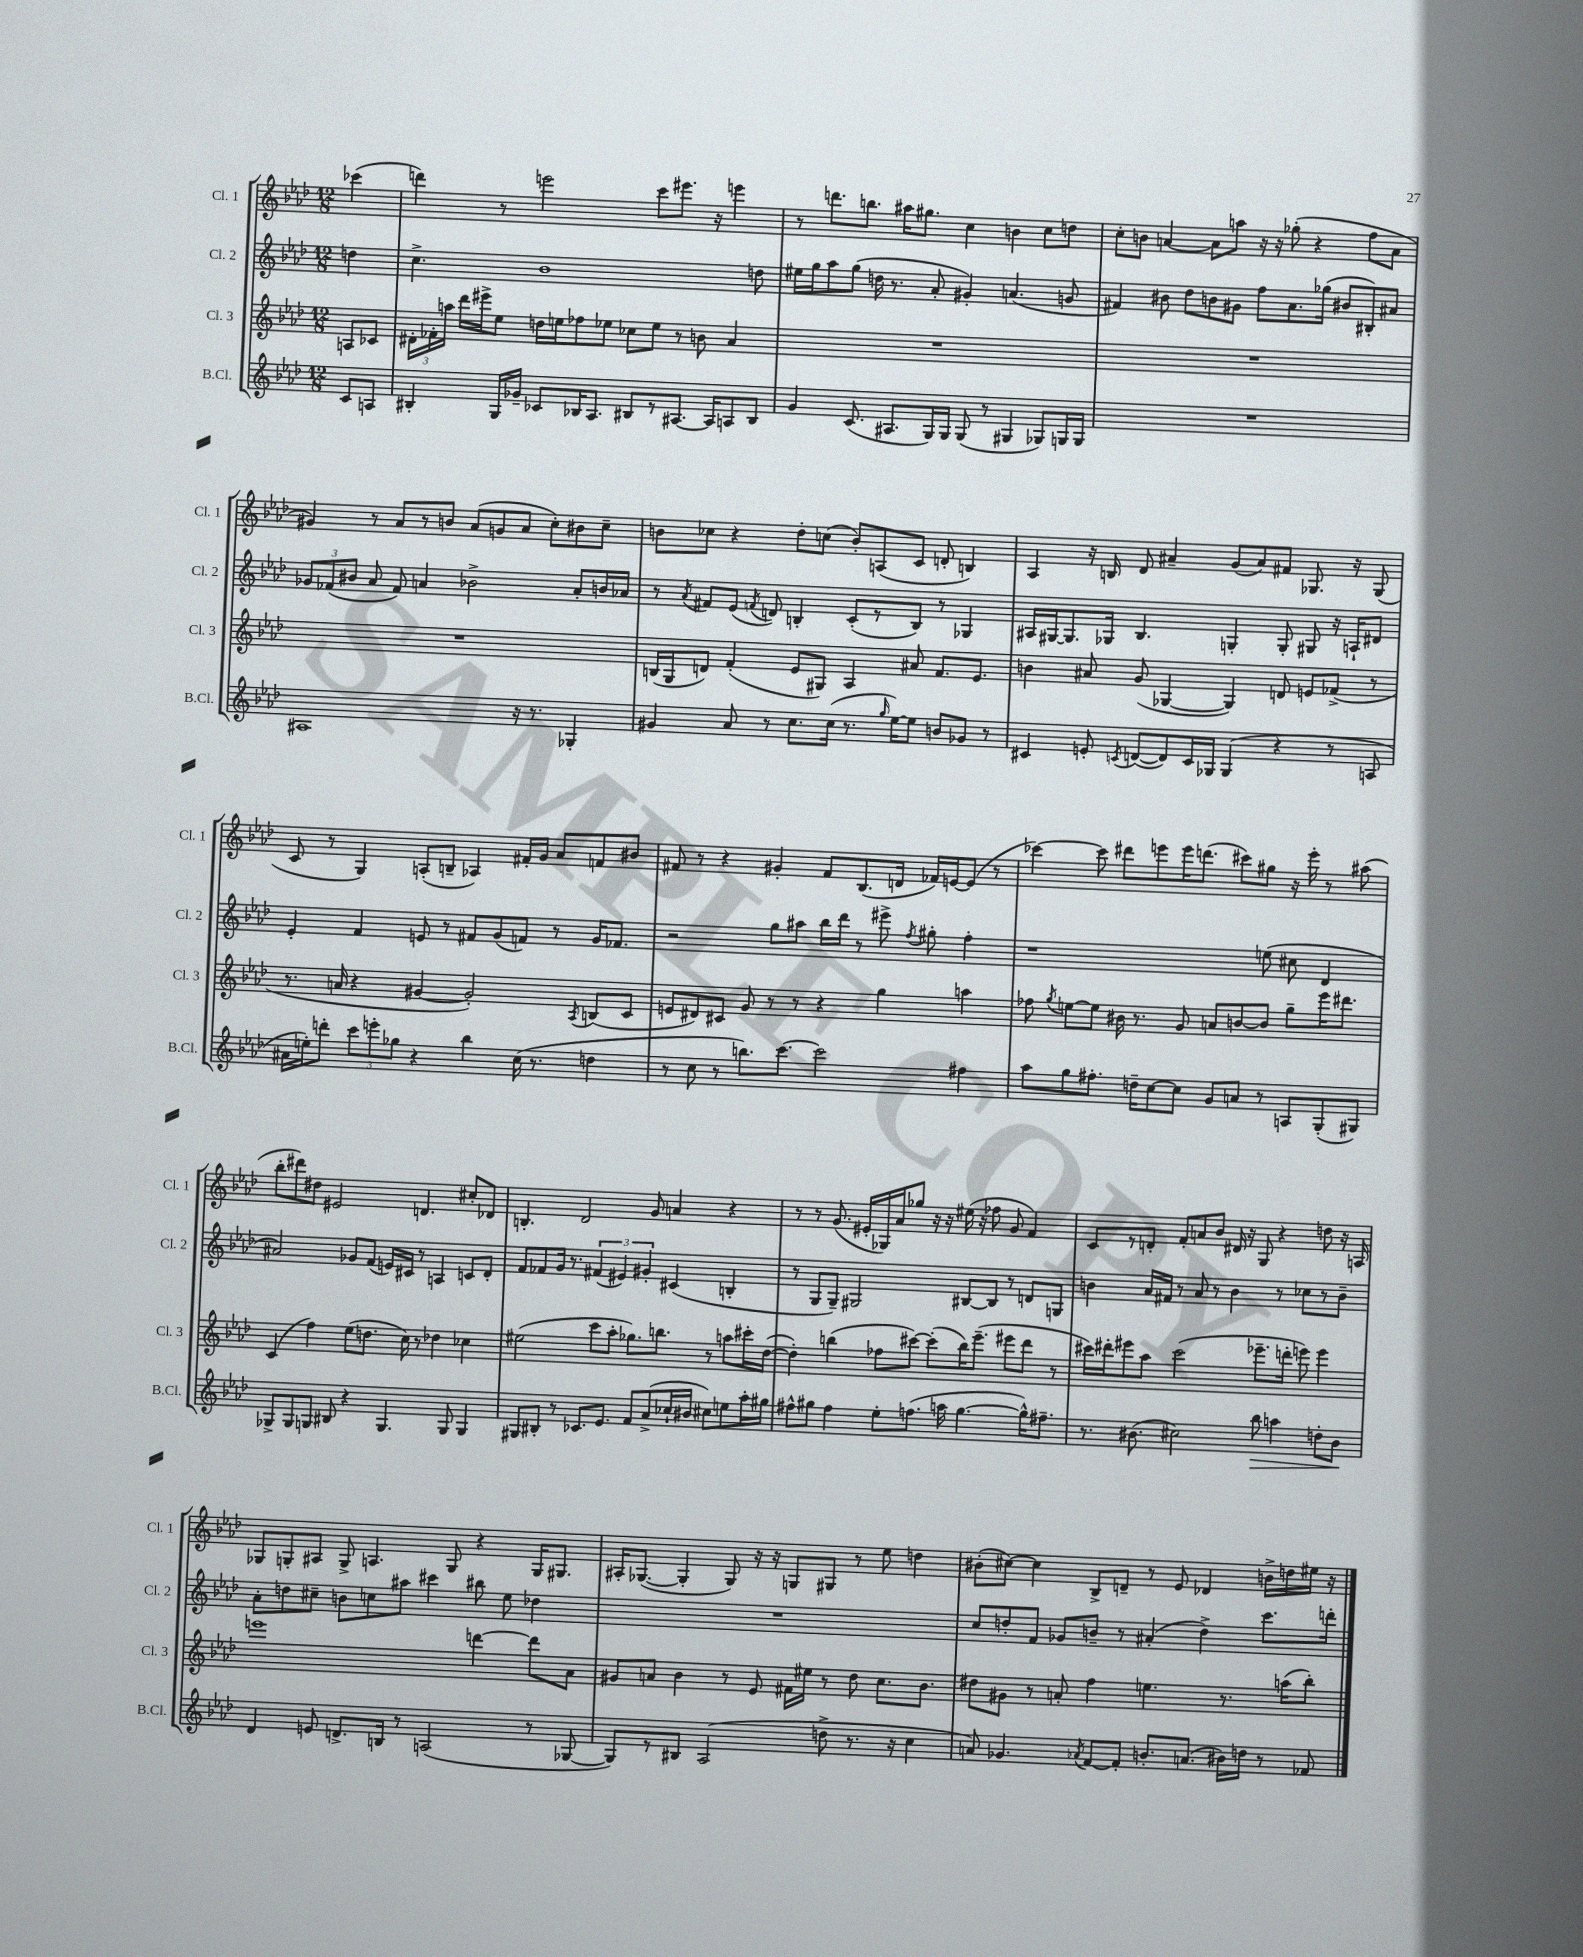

**kern	**dynam	**kern	**kern	**kern
*part4	*part4	*part3	*part2	*part1
*staff4	*staff4	*staff3	*staff2	*staff1
*I"B.Cl.	*	*I"Cl. 3	*I"Cl. 2	*I"Cl. 1
*I'B.Cl.	*	*I'Cl. 3	*I'Cl. 2	*I'Cl. 1
*clefG2	*	*clefG2	*clefG2	*clefG2
*k[b-e-a-d-]	*	*k[b-e-a-d-]	*k[b-e-a-d-]	*k[b-e-a-d-]
*M12/8	*	*M12/8	*M12/8	*M12/8
=	=	=	=	=
8c/L	.	8An/L	4ddn\	(4ccc-X\
8An/J	.	8c-X/J	.	.
=1	=1	=1	=1	=1
4B#X'/	.	24d#X'\LL	4.cc^\	4dddn\)
.	.	24f-X'\	.	.
.	.	24aan\JJ	.	.
.	.	16ddd-\LL	.	.
.	.	16eee#X^\J	.	.
16G/LL	.	8ee-\J	.	8r
16g-X~/JJ	.	.	.	.
8c-X/L	.	16ddn\LL	1b-	2eeen\
.	.	16een\J	.	.
16B-X/K	.	8ff-X\	.	.
8.A-/J	.	.	.	.
.	.	8ee-X\J	.	.
8B#X/L	.	8cc-X\L	.	.
8r	.	8ee-\J	.	8ccc\L
[8.A#X/J	.	8r	.	8.eee#X\J
.	.	8bn\	.	.
16A#/KL]	.	.	.	16r
8An/	.	4a-/	.	4eeen\
8B#/J	.	.	8ddn\	.
=2	=2	=2	=2	=2
4g/	.	1.r	16ee#X\LL	8r
.	.	.	16gg\J	.
.	.	.	8aa-\	8.dddn\L
(8.c/	.	.	(8gg\J	.
.	.	.	.	8.bbn\J
.	.	.	16ddn\	.
8.A#X/L	.	.	8.r	.
.	.	.	.	16aa#X\KL
.	.	.	.	8.gg#X\J
16G/L)	.	.	8a-'/	.
16G/JJ	.	.	.	.
(8G/	.	.	4g#X'/)	4cc\
8r	.	.	.	.
4G#X/	.	.	(4.an/	4bn\
8G-X/L)	.	.	.	8cc\L
16Gn/L	.	.	8gn/	8ddn\J
16G/JJ	.	.	.	.
=3	=3	=3	=3	=3
1.r	.	1.r	4f#X/)	8cc'\L
.	.	.	.	8bn\J
.	.	.	8b#X\	[4an/
.	.	.	8dd-\L	.
.	.	.	8bn\	8a\L]
.	.	.	8g#X\J	8aan\J
.	.	.	8ff\L	16r
.	.	.	.	16r
.	.	.	8.a-\	(8gg-X'\
.	.	.	.	4r
.	.	.	(16gg-X\Jk	.
.	.	.	8b#X/L	.
.	.	.	8B#X'/)	8ff\L
.	.	.	8a#X/J	8a\J
!!LO:LB:g=z
=4	=4	=4	=4	=4
1A#X	.	1.r	12g-X/L	4g#X/)
.	.	.	(12f-X/	.
.	.	.	12b#X/J	.
.	.	.	8a-/	8r
.	.	.	8f-/)	8a-/L
.	.	.	4an/	8r
.	.	.	.	8bn/J
.	.	.	2b-X^\	(8a-/L
.	.	.	.	8gn/
16r	.	.	.	8a-/J
8.r	.	.	.	.
.	.	.	.	8cc'\L)
4G-X'/	.	.	8a'/L	8b#X\
.	.	.	16bn/L	8cc~\J
.	.	.	16a-X/JJ	.
=5	=5	=5	=5	=5
4g#X/	.	(16Bn/LL	8r	8bn\L
.	.	16G/J	.	.
.	.	.	8qa-/	.
.	.	8dn/J)	8f#X/L	8cc-X\J
8a-/	.	(4f'/	(8e-/J	4r
.	.	.	8qfn/	.
8r	.	.	8dn/)	.
8.cc\L	.	8e-/L	4Bn'/	8dd-'\L
.	.	8G#X/J)	.	(8ccn\J
(16cc\Jk	.	.	.	.
8.r	.	4A-/	(8c'/L	8b'/L)
.	.	.	8r	(8An/
16qqgg/	.	.	.	.
[16ee-\KL)	.	.	.	.
8ee-\J]	.	8a#X/	8B/J)	8c/J
8bn/L	.	8.f/L	8r	8dn'/
8g-X/J	.	.	4G-X/	4Bn/)
.	.	8.e-/J	.	.
8r	.	.	.	.
=6	=6	=6	=6	=6
4c#X/	.	4bn\	16A#X/LL	4A-/
.	.	.	[16G#X/J	.
.	.	.	8.G#/]	.
8en'/	.	8a#X/	.	16r
.	.	.	16G-X/Jk	16Bn/
8qcn/	.	.	.	.
([8dn/L	.	(8g/	4.B-/	8d-/
8d/])	.	[4G-X/	.	4a#X~/
16c/L	.	.	.	.
16G-X/JJ	.	.	.	.
(4G-/	.	4G-/])	4Gn'/	(8g/L
.	.	.	.	8a#/)
4r	.	8dn/	8G'/	8f#X/J
.	.	8en/L	8G#X/	8.G-X/
8r	.	(8f-X^/J	16r	.
.	.	.	16An`/KL	16r
8An/	.	8r	8d#X/J	(8G-/
!!LO:LB:g=z
=7	=7	=7	=7	=7
16a#X\LL	.	8.r	4e-'/	8c/
16een'\J)	.	.	.	.
8dddn'\J	.	.	.	8r
.	.	16an/	.	.
12ccc\L	.	4r	4f/	4G/)
12eeen'\	.	.	.	.
12gg-X\J	.	.	.	.
4r	.	[4g#X/	8en/	(8An'/L
.	.	.	8r	8Bn~/J
4bb-\	.	2g#'/])	8f#X/L	4A-X/)
.	.	.	(8g/	.
(16cc\	.	.	8fn/J)	16f#X'/LL
8.r	.	.	.	16g/JJ
.	.	.	8r	8a-/L
.	.	8qA-/	.	.
4ddn\	.	(8Bn/L	16g/KL	8fn/
.	.	.	8.f-X/J	.
.	.	8c/J	.	8b#X/J
=8	=8	=8	=8	=8
8r	.	8en/L	2r	8f#X/
8cc\	.	8d#X/)	.	8r
8r	.	8c#X/J	.	4r
8.bbn\L)	.	8g/	.	.
.	.	8r	8gg\L	4g#X'/
[8.ccc\J	.	.	.	.
.	.	8r	8aa#X\J	.
2ccc\]	.	4r	16bb-\LL	8f#/L
.	.	.	16ddd-\JJ	.
.	.	.	8r	(8.B-/
.	.	4gg\	8eee#X^\	.
.	.	.	.	16dn/Jk
.	.	.	8qff/	.
.	.	.	8gg#X'\	16f-X/LL)
.	.	.	.	[16en/J
4ff#X\	.	4aan\	4ff'\	(8e/J]
.	.	.	.	8r
=9	=9	=9	=9	=9
8aa-\L	.	8ff-X\	1r	[4ccc-X\)
.	.	8qgg/	.	.
8gg\	.	[8een\L	.	.
8.ff#X'\J	.	8ee\J]	.	8ccc-\]
.	.	16b#X\	.	8ddd#X\L
16ddn~\KL	.	8.r	.	.
[8cc\	.	.	.	8eeen\
8cc\J]	.	8g/	.	16eee\K
.	.	.	.	(8.dddn\J
8g/L	.	8an/L	.	.
8an/J	.	[8bn/	.	8ccc#X\L)
8r	.	8b/J]	(8een\	8gg#X\J
8An/L	.	8gg~\L	8cc#X\	16r
.	.	.	.	16eee'\
(8G'/	.	16eee-\K	4d-/	8r
.	.	8.ddd#X\J	.	.
8G#X/J)	.	.	.	(8aa#X\
!!LO:LB:g=z
=10	=10	=10	=10	=10
8G-X^/L	.	(4c/	2a#X/)	8bb-'\L
8G-/	.	.	.	8ddd#X\)
8Gn/J	.	4ff\)	.	8dd#X\J
8B#X/	.	.	.	2e#X/
4r	.	(8ee-\L	8g-X/L	.
.	.	8.ddn\J	(8f/J	.
4.G/	.	.	16en/LL)	.
.	.	16cc\)	16c#X/JJ	.
.	.	8r	8r	4.dn/
.	.	4dd-X\	4An/	.
8G/	.	.	.	.
4G/	.	4cc-X\	8cn/L	8cc#X'/L
.	.	.	8d-'/J	8d-X/J
=11	=11	=11	=11	=11
8G#X/L	.	(2ee#X\	8f/L	4.Bn'/
8B#X'/J	.	.	8f-X/	.
8r	.	.	16g/Jk	.
.	.	.	8.r	.
8.c-X/L	.	.	.	2d-/
.	.	8ccc\L	(6f#X/	.
8.e-/J	.	.	.	.
.	.	8aa-'\J	.	.
.	.	.	6e#X/)	.
8f/L	.	8.gg-X\L)	.	.
.	.	.	6g#X'/	.
(8a-^/	.	.	.	8g/
.	.	8.bbn\J	.	.
16cc-X`/L	.	.	(4c#X/	4an/
16b#X/JJ	.	.	.	.
8cc#X\L)	.	8r	.	.
8een\	.	8aan\L	4Bn'/	4r
16aa-'\L	.	16ccc#X'\L	.	.
16gg#X\JJ	.	([16dd-\JJ	.	.
=12	=12	=12	=12	=12
8ff#X^^\L	.	4dd-'\])	8r	8r
8gg#X\J	.	.	8G/L	8r
4ff#\	.	(4bbn\	8G~/J)	(8.g/
.	.	.	2G#X/	.
.	.	.	.	16e#X'/LL
8ee-'\L	.	8ff-X\L	.	16G-X/)
.	.	.	.	16a-/J
(8.ffn\J	.	[8ccc#X\J)	.	8gg-X/J
.	.	(8ccc#'\L]	.	16r
16aan\	.	.	.	16r
[4.gg#\	.	16bb\K)	[8B#X/L	(16ee#X\
.	.	(8.eee-~\J	.	16r
.	.	.	8B#/J]	8ff-X\
.	.	8eee#X\L	8r	8g/
16gg#^^\KL])	.	8ddd-\J	8dn/L	4f/)
8.ff#X~\J	.	.	.	.
.	.	8r	8Gn/J	.
=13	=13	=13	=13	=13
8.r	.	16ccc#X\LL)	4bn\	8c/L
.	.	16ddd#X'\J	.	.
.	.	8eee#X\	.	8r
(8.b#X\	.	.	.	.
.	.	8aa-\J	16a-/LL	8dn'/J
.	.	.	16f#X/JJ	.
2cc#X\)	.	(2ccc#\	8r	8f'/L
.	.	.	8a-/	8an/
.	.	.	8r	8b-/J
.	.	.	4b\	16d#X/
.	.	.	.	16r
!	!LO:HP:b	!	!	!
8bb-\	>	8.eee-X~\L	.	8G/
4aan\	.	.	8r	4r
.	.	16dddn'\Jk	.	.
.	.	8eeen\)	8cc-X\L	.
8ddn'\L	.	4eee\	8r	8ddn\
8b#\J	.	.	8b~\J	16r
.	.	.	.	16An/
.	]	.	.	.
!!LO:LB:g=z
=14	=14	=14	=14	=14
4d-/	.	1eeen	8a-'\L	8G-X/L
.	.	.	8ddn\	8Gn'/
8en/	.	.	8cc#X~\J	8A#X/J
8.dn^/L	.	.	8bn\L	8G^/
.	.	.	8ccn\	4.An/
16Bn/Jk	.	.	.	.
8r	.	.	8aa#X\J	.
(2An/	.	.	4ccc#X\	.
.	.	.	.	8G/
.	.	[4dddn\	8bb#X\	4r
.	.	.	8ee-\	.
8r	.	8ddd\L]	4dd-X\	16G/KL
.	.	.	.	8.G#X/J
[8G-X/	.	8a-\J	.	.
=15	=15	=15	=15	=15
8G-/L])	.	8g#X/L	1.r	16A#X'/KL
.	.	.	.	([8.G-X/J
8r	.	8an/J	.	.
8B#X/J	.	4b-\	.	4G-'/]
(2A-/	.	.	.	.
.	.	8r	.	8G-/)
.	.	8e-/	.	16r
.	.	.	.	16r
.	.	16f#X\LL	.	8Gn/L
.	.	16ee#X\JJ	.	.
8ddn^\	.	8r	.	8G#X/J
8.r	.	8dd-\	.	8r
.	.	8.cc\L	.	8ee-\
16r	.	.	.	.
4cc\	.	.	.	4ddn\
.	.	8.b-\J	.	.
=16	=16	=16	=16	=16
8an/)	.	8dd#X\L	8cc/L	(8b#X'\L
4.g-X/	.	8g#X\J	8ddn'/	[8cc#X\J)
.	.	8r	8f/J	4cc#\]
.	.	8an'/	8g-X/L	.
8qa-X/	.	.	.	.
[8f/L	.	4ff\	8bn~/J	8B-^/L
8f'/J]	.	.	8r	8dn~/J
8.bn'/L	.	4.een\	(4a#X'/	8r
.	.	.	.	8e-/
(8.an/J	.	.	.	.
.	.	.	4dd^\)	4d-X/
16b#X\LL)	.	8.r	.	.
16ddn\JJ	.	.	.	.
8r	.	.	8.ccc\L	16bn^\LL
.	.	(16aan\KL	.	16ddn\
8f-X/	.	8bb-'\J)	.	16ee#X\JJ
.	.	.	16dddn'\Jk	16r
==	==	==	==	==
*-	*-	*-	*-	*-
